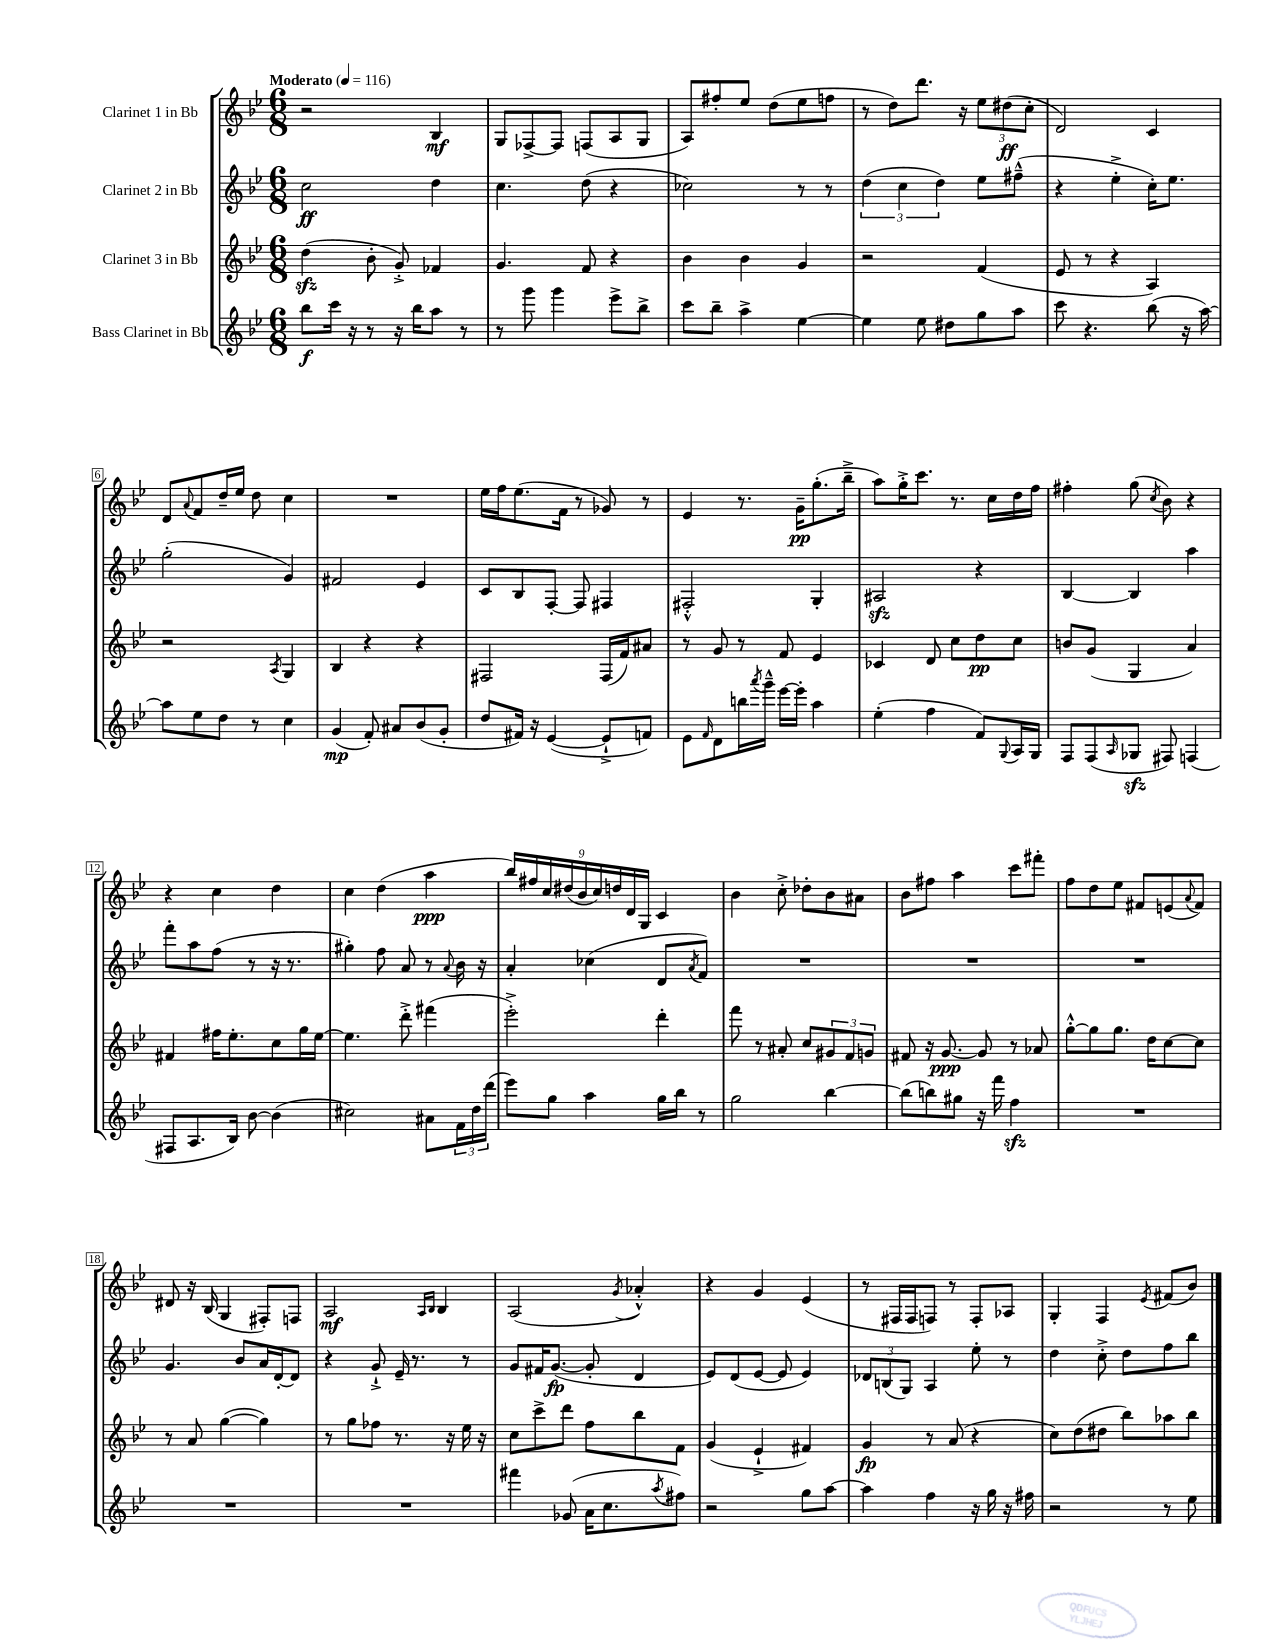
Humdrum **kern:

**kern	**kern	**kern	**kern
*staff4	*staff3	*staff2	*staff1
*clefG2	*clefG2	*clefG2	*clefG2
*k[b-e-]	*k[b-e-]	*k[b-e-]	*k[b-e-]
*M6/8	*M6/8	*M6/8	*M6/8
*MM116	*MM116	*MM116	*MM116
8bb-	(4dd	2cc	2r
16ccc	.	.	.
16r	.	.	.
8r	8b-'	.	.
16r	8g'^)	.	.
16bb-	.	.	.
8aa	4f-	4dd	4B-
8r	.	.	.
=	=	=	=
8r	4.g	4.cc	8G
8ggg	.	.	[8F-^
4ggg	.	.	8F-]
.	8f	(8dd	(8F
8eee-^	4r	4r	8A
8bb-^	.	.	8G
=	=	=	=
8ccc	4b-	2cc-)	8A)
8bb-~	.	.	8ff#'
4aa^	4b-	.	8ee-
.	.	.	(8dd
[4ee-	4g	8r	8ee-
.	.	8r	8ff
=	=	=	=
4ee-]	2r	(6dd	8r
.	.	.	8dd)
.	.	6cc	.
8ee-	.	.	8.ddd
.	.	6dd)	.
8dd#	.	.	.
.	.	.	16r
8gg	(4f	8ee-	12ee-
.	.	.	(12dd#
8aa	.	(8ff#~^^	.
.	.	.	12cc'
=	=	=	=
8ccc	8e-	4r	2d)
4.r	8r	.	.
.	4r	4ee-'^	.
(8bb-	4A)	16cc')	4c
.	.	8.ee-	.
16r	.	.	.
[16aa)	.	.	.
=	=	=	=
8aa]	2r	(2gg'	8d
.	.	.	8qqa
8ee-	.	.	8f
8dd	.	.	16dd~
.	.	.	16ee-
8r	.	.	8dd
.	8qA	.	.
4cc	4G	4g)	4cc
=	=	=	=
(4g	4B-	2f#	2.r
8f')	4r	.	.
8a#	.	.	.
(8b-	4r	4e-	.
8g'	.	.	.
=	=	=	=
8dd	2F#	8c	16ee-
.	.	.	16ff
16f#)	.	8B-	(8.ee-
16r	.	.	.
([4e-	.	[8F'	.
.	.	.	16f
.	.	8F]	8r
8e-`^]	(16F#	4F#	8g-)
.	16f)	.	.
8f)	8a#	.	8r
=	=	=	=
8e-	8r	2F#'^^	4e-
16qqf	.	.	.
8d	8g	.	.
16bb	8r	.	8.r
8qaaa	.	.	.
16ggg~^^	.	.	.
[16eee-	8f	.	.
16eee-']	.	.	16g~
4aa	4e-	4G'	(8.gg'
.	.	.	16bb-~^
=	=	=	=
(4ee-'	4c-	2A#	8aa)
.	.	.	16gg'^
.	.	.	8.ccc
4ff	8d	.	.
.	8cc	.	8.r
8f)	8dd	4r	.
.	.	.	16cc
8qqG	.	.	.
16A	8cc	.	16dd
16G	.	.	16ff
=	=	=	=
8F	8b	[4B-	4ff#'
(8F	(8g	.	.
16qqA	.	.	.
8G-	4G	4B-]	(8gg
.	.	.	8qcc
8F#)	.	.	8b-)
(4F	4a)	4aa	4r
=	=	=	=
8F#	4f#	8fff'	4r
8.A	.	8aa	.
.	16ff#	(8ff	4cc
16B-)	8.ee-'	.	.
[8b-	.	8r	.
(4b-]	8cc	16r	4dd
.	.	8.r	.
.	16gg	.	.
.	[16ee-	.	.
=	=	=	=
2cc#)	4.ee-]	4gg#')	4cc
.	.	8ff	(4dd
.	8ddd'^	8a	.
8a#	(4fff#	8r	4aa
.	.	8qqa	.
24f	.	16b-	.
24dd	.	.	.
.	.	16r	.
(24ddd	.	.	.
=	=	=	=
8eee-)	2eee-'^)	4a'	18bb-)
.	.	.	18ff#
.	.	.	18cc
8gg	.	.	.
.	.	.	(18dd#
.	.	.	18b-
4aa	.	(4cc-	.
.	.	.	18cc)
.	.	.	18dd
.	.	.	18d
.	.	.	18G
16gg	4ddd'	8d	4c
16bb-	.	.	.
.	.	8qa	.
8r	.	8f)	.
=	=	=	=
2gg	8fff	2.r	4b-
.	8r	.	.
.	8a#'	.	8cc'^
.	8cc	.	8dd-'
[4bb-	12g#	.	8b-
.	12f	.	.
.	.	.	8a#
.	12g	.	.
=	=	=	=
(8bb-]	8f#	2.r	8b-
8bb)	16r	.	8ff#
.	[8.g	.	.
8gg#	.	.	4aa
16r	8g]	.	.
16fff	.	.	.
4ff	8r	.	8ccc
.	8a-	.	8fff#'
=	=	=	=
2.r	[8gg'^^	2.r	8ff
.	8gg]	.	8dd
.	8.gg	.	8ee-
.	.	.	8f#
.	16dd	.	.
.	[8cc	.	(8e
.	.	.	8qqa
.	8cc]	.	8f#)
=	=	=	=
2.r	8r	4.g	8d#
.	8a	.	16r
.	.	.	(16B-
.	([4gg	.	4G
.	.	8b-	.
.	4gg])	16a	8F#')
.	.	[16d'	.
.	.	8d]	8F
=	=	=	=
2.r	8r	4r	2A
.	8gg	.	.
.	8ff-	8g`^	.
.	8.r	16e-~	.
.	.	8.r	.
.	.	.	16qqA
.	.	.	16qqB-
.	.	.	4B-
.	16r	.	.
.	16ee-	8r	.
.	16r	.	.
=	=	=	=
4fff#	8cc	8g	(2A
.	8ccc^	16f#	.
.	.	([8.g	.
(8g-	8ddd	.	.
16a	8ff	8g']	.
8.cc	.	.	.
.	.	.	8qg
.	8bb-	4d	4a-'^^)
8qaa	.	.	.
8ff#)	8f	.	.
=	=	=	=
2r	(4g	8e-)	4r
.	.	(8d	.
.	4e-`^	[8e-	4g
.	.	8e-]	.
8gg	4f#)	4e-)	(4e-
[8aa	.	.	.
=	=	=	=
4aa]	4g	12d-	8r
.	.	(12B	.
.	.	.	16F#
.	.	12G)	.
.	.	.	16F#
4ff	8r	4A	8F)
.	(8a	.	8r
16r	4r	8ee-'	8F'
16gg	.	.	.
16r	.	8r	8A-
16ff#	.	.	.
=	=	=	=
2r	8cc)	4dd	4G'
.	(8dd	.	.
.	8dd#	8cc'^	4F
.	8bb-)	8dd	.
.	.	.	8qe-
8r	8aa-	8ff	(8f#
8ee-	8bb-	8bb-	8b-)
==	==	==	==
*-	*-	*-	*-
